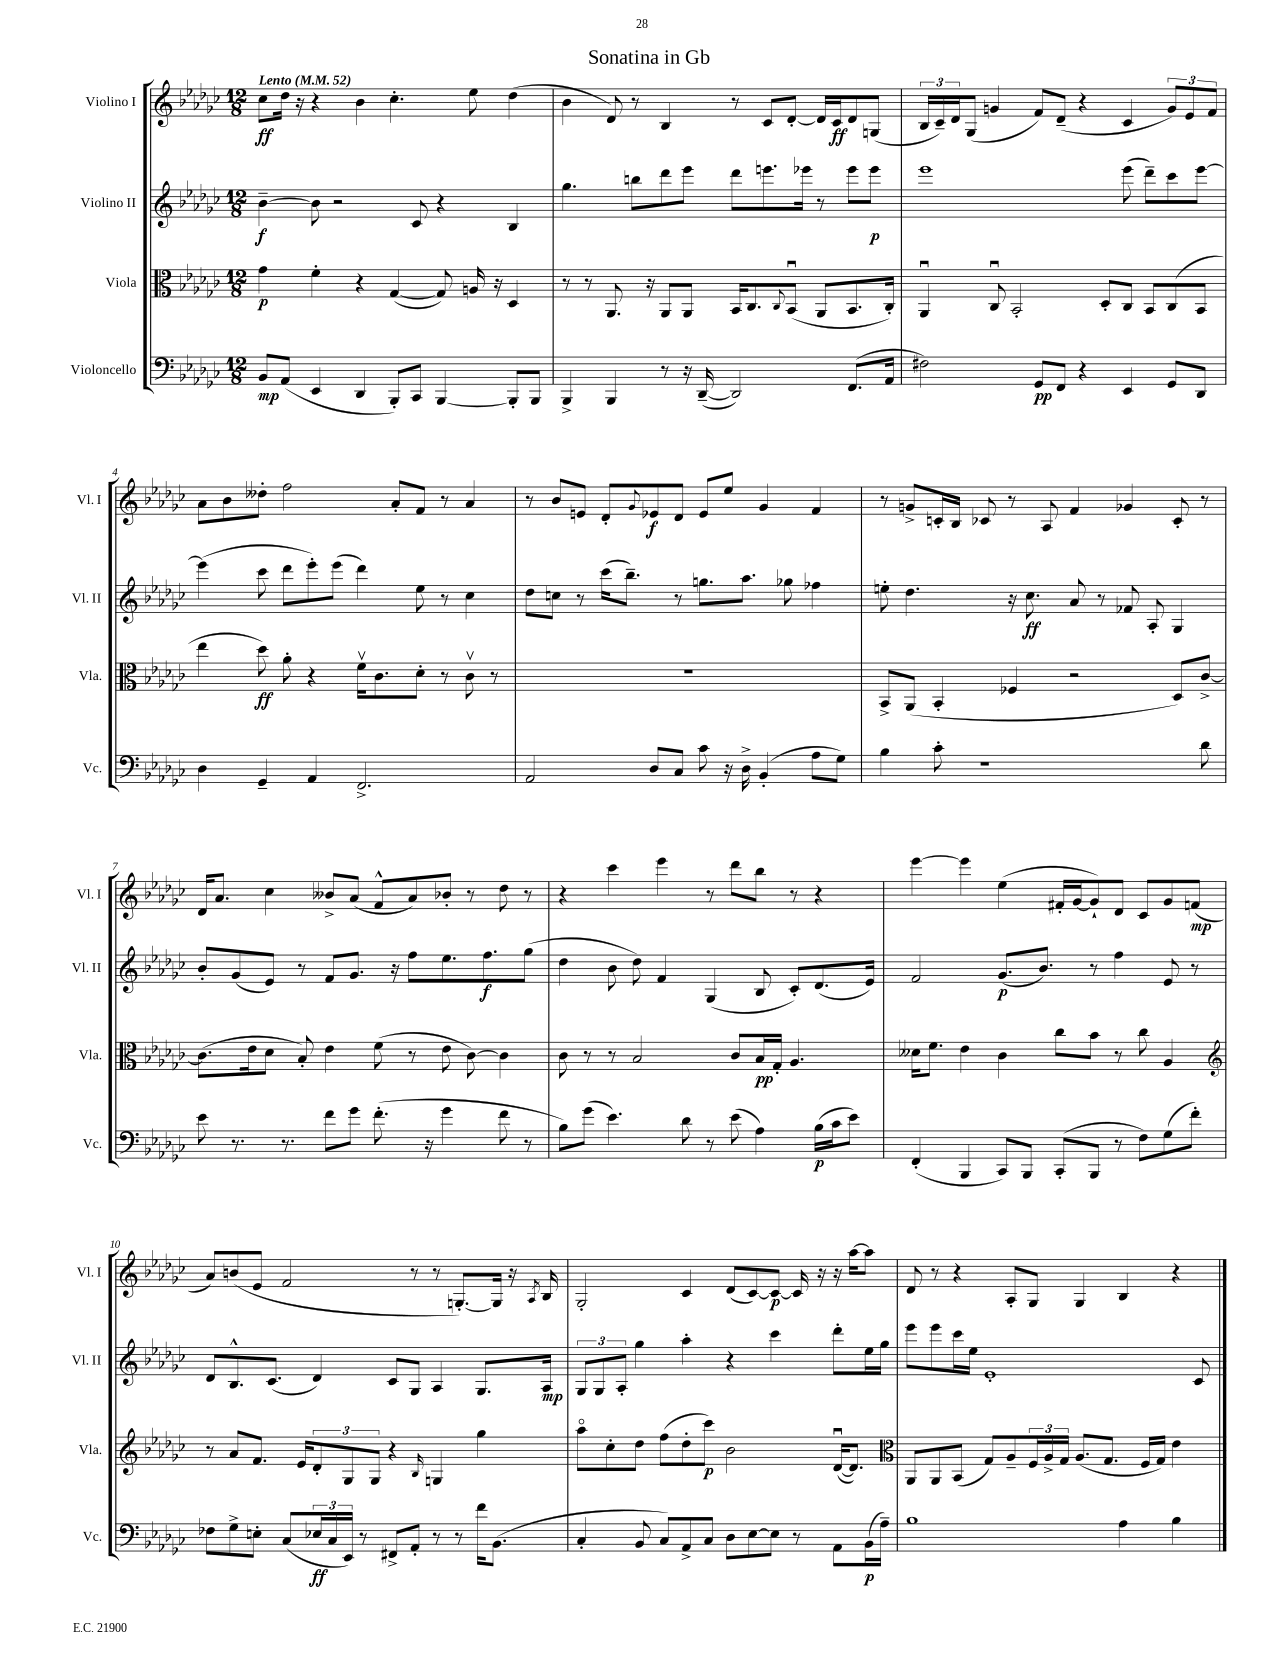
\header { title = "Sonatina in Gb" }
<<
\new StaffGroup <<
\new Staff = "s0" \with { instrumentName = "Violino I" shortInstrumentName = "Vl. I" } {
    \clef treble \key ges \major \numericTimeSignature \time 12/8 \tempo "Lento" 4 = 52
    ces''8\ff des''16 r16 r4 bes'4 ces''4.-. ees''8 des''4( |
    bes'4 des'8) r8 bes4 r8 ces'8 des'8~-. des'16 ces'16\ff des'8 g8( |
    \tuplet 3/2 { bes16 ces'16--) des'16 } ges8( g'4 f'8) des'8--( r4 ces'4 \tuplet 3/2 { g'8) ees'8 f'8 } |
    aes'8 bes'8 deses''8-. f''2 aes'8-. f'8 r8 aes'4 |
    r8 bes'8 e'8 des'8-. \appoggiatura { ges'8 } ees'8\f des'8 ees'8 ees''8 ges'4 f'4 |
    r8 g'8-> c'16-. bes16 ces'8 r8 aes8 f'4 ges'4 ces'8-. r8 |
    des'16 aes'8. ces''4 beses'8-> aes'8( f'8-^ aes'8) bes'8-. r8 des''8 r8 |
    r4 ces'''4 ees'''4 r8 des'''8 bes''8 r8 r4 |
    ees'''4~ ees'''4 ees''4( fis'16-. ges'16~ ges'8-!) des'8 ces'8 ges'8 f'8\mp( |
    aes'8) b'8( ees'8 f'2 r8 r8 g8.~-.) g16 r16 \acciaccatura { aes8 } bes16 |
    ges2-. ces'4 des'8( ces'8~) ces'8~\p ces'16 r16 r16 aes''16~ aes''8 |
    des'8 r8 r4 aes8-. ges8 ges4 bes4 r4 \bar "|." |
}
\new Staff = "s1" \with { instrumentName = "Violino II" shortInstrumentName = "Vl. II" } {
    \clef treble \key ges \major \numericTimeSignature \time 12/8
    bes'4~--\f bes'8 r2 ces'8 r4 bes4 |
    ges''4. b''8 des'''8 ees'''8 des'''8 e'''8. ees'''16 r8 ees'''8 ees'''8\p |
    ees'''1 ees'''8( des'''8--) ces'''8 ees'''8~ |
    ees'''4( ces'''8 des'''8 ees'''8-.) ees'''8( des'''4) ees''8 r8 ces''4 |
    des''8 c''8 r8 ces'''16( bes''8.--) r8 g''8. aes''8. ges''8 fes''4 |
    e''8-. des''4. r16 ces''8.\ff aes'8 r8 fes'8 aes8-. ges4 |
    bes'8-. ges'8( ees'8) r8 f'8 ges'8. r16 f''8 ees''8. f''8.\f ges''8( |
    des''4 bes'8 des''8) f'4 ges4( bes8 ces'8-.) des'8.( ees'16) |
    f'2 ges'8.\p( bes'8.) r8 f''4 ees'8 r8 |
    des'8 bes8.-^ ces'8.( des'4) ces'8 ges8 aes4 ges8. aes16\mp |
    \tuplet 3/2 { ges8 ges8 aes8-. } ges''4 aes''4-. r4 ces'''4 des'''8-. ees''16 ges''16 |
    ees'''8 ees'''8 ces'''16 ees''16 ees'1-. ces'8 \bar "|." |
}
\new Staff = "s2" \with { instrumentName = "Viola" shortInstrumentName = "Vla." } {
    \clef alto \key ges \major \numericTimeSignature \time 12/8
    ges'4\p f'4-. r4 ges4~( ges8) a16 r16 des4 |
    r8 r8 aes,8. r16 aes,8 aes,8 bes,16 ces8. \appoggiatura { ces8 } bes,8\downbow( aes,8 bes,8. ces16-.) |
    aes,4\downbow ces8\downbow bes,2-. des8-. ces8 bes,8 ces8( bes,8 |
    ees''4 des''8\ff) aes'8-. r4 f'16\upbow ces'8. des'8-. r8 ces'8\upbow r8 |
    R1. |
    bes,8-> aes,8( bes,4-. fes4 r2 des8) ces'8~-> |
    ces'8.( ees'16 des'8 bes8-.) ees'4 f'8( r8 ees'8 ces'8~) ces'4 |
    ces'8 r8 r8 bes2 ces'8 bes16\pp ges16-. aes4. |
    deses'16 f'8. ees'4 ces'4 ces''8 bes'8 r8 ces''8 aes4 |
    \clef treble r8 aes'8 f'8. ees'16 \tuplet 3/2 { des'8-. ges8 ges8 } r4 \grace { bes16 } g4 ges''4 |
    aes''8\flageolet ces''8-. des''8 f''8( des''8-. ces'''8\p) bes'2 des'16~\downbow( des'8.) |
    \clef alto aes,8 aes,8 bes,8( ges8) aes8-- \tuplet 3/2 { f16 aes16-> ges16 } aes8.( ges8. f16 ges16) ees'4 \bar "|." |
}
\new Staff = "s3" \with { instrumentName = "Violoncello" shortInstrumentName = "Vc." } {
    \clef bass \key ges \major \numericTimeSignature \time 12/8
    bes,8\mp aes,8( ees,4 des,4 bes,,8-.) ces,8 bes,,4~ bes,,8-. bes,,8 |
    bes,,4-> bes,,4 r8 r16 des,16~--( des,2) f,8.( aes,16 |
    fis2) ges,8\pp f,8 r4 ees,4 ges,8 des,8 |
    des4 ges,4-- aes,4 f,2.-> |
    aes,2 des8 ces8 ces'8 r16 des16-> bes,4-.( aes8 ges8) |
    bes4 ces'8-. r1 des'8 |
    ees'8 r8. r8. f'8 ges'8 f'8.-.( r16 ges'4 f'8 r8 |
    bes8) ges'8( ees'4.) des'8 r8 ees'8( aes4) bes16\p( ces'16 ees'8) |
    f,4-.( bes,,4 ces,8) bes,,8 ces,8-.( bes,,8 r8 f8) ges8( f'8-.) |
    fes8 ges8-> e8-. ces8( \tuplet 3/2 { ees16\ff ces16 ees,16) } r8 fis,8-> aes,8-. r8 r8 f'16 bes,8.( |
    ces4-. bes,8 ces8) aes,8-> ces8 des8 ees8~ ees8 r8 aes,8 bes,16\p( aes16--) |
    bes1 aes4 bes4 \bar "|." |
}
>>
>>
